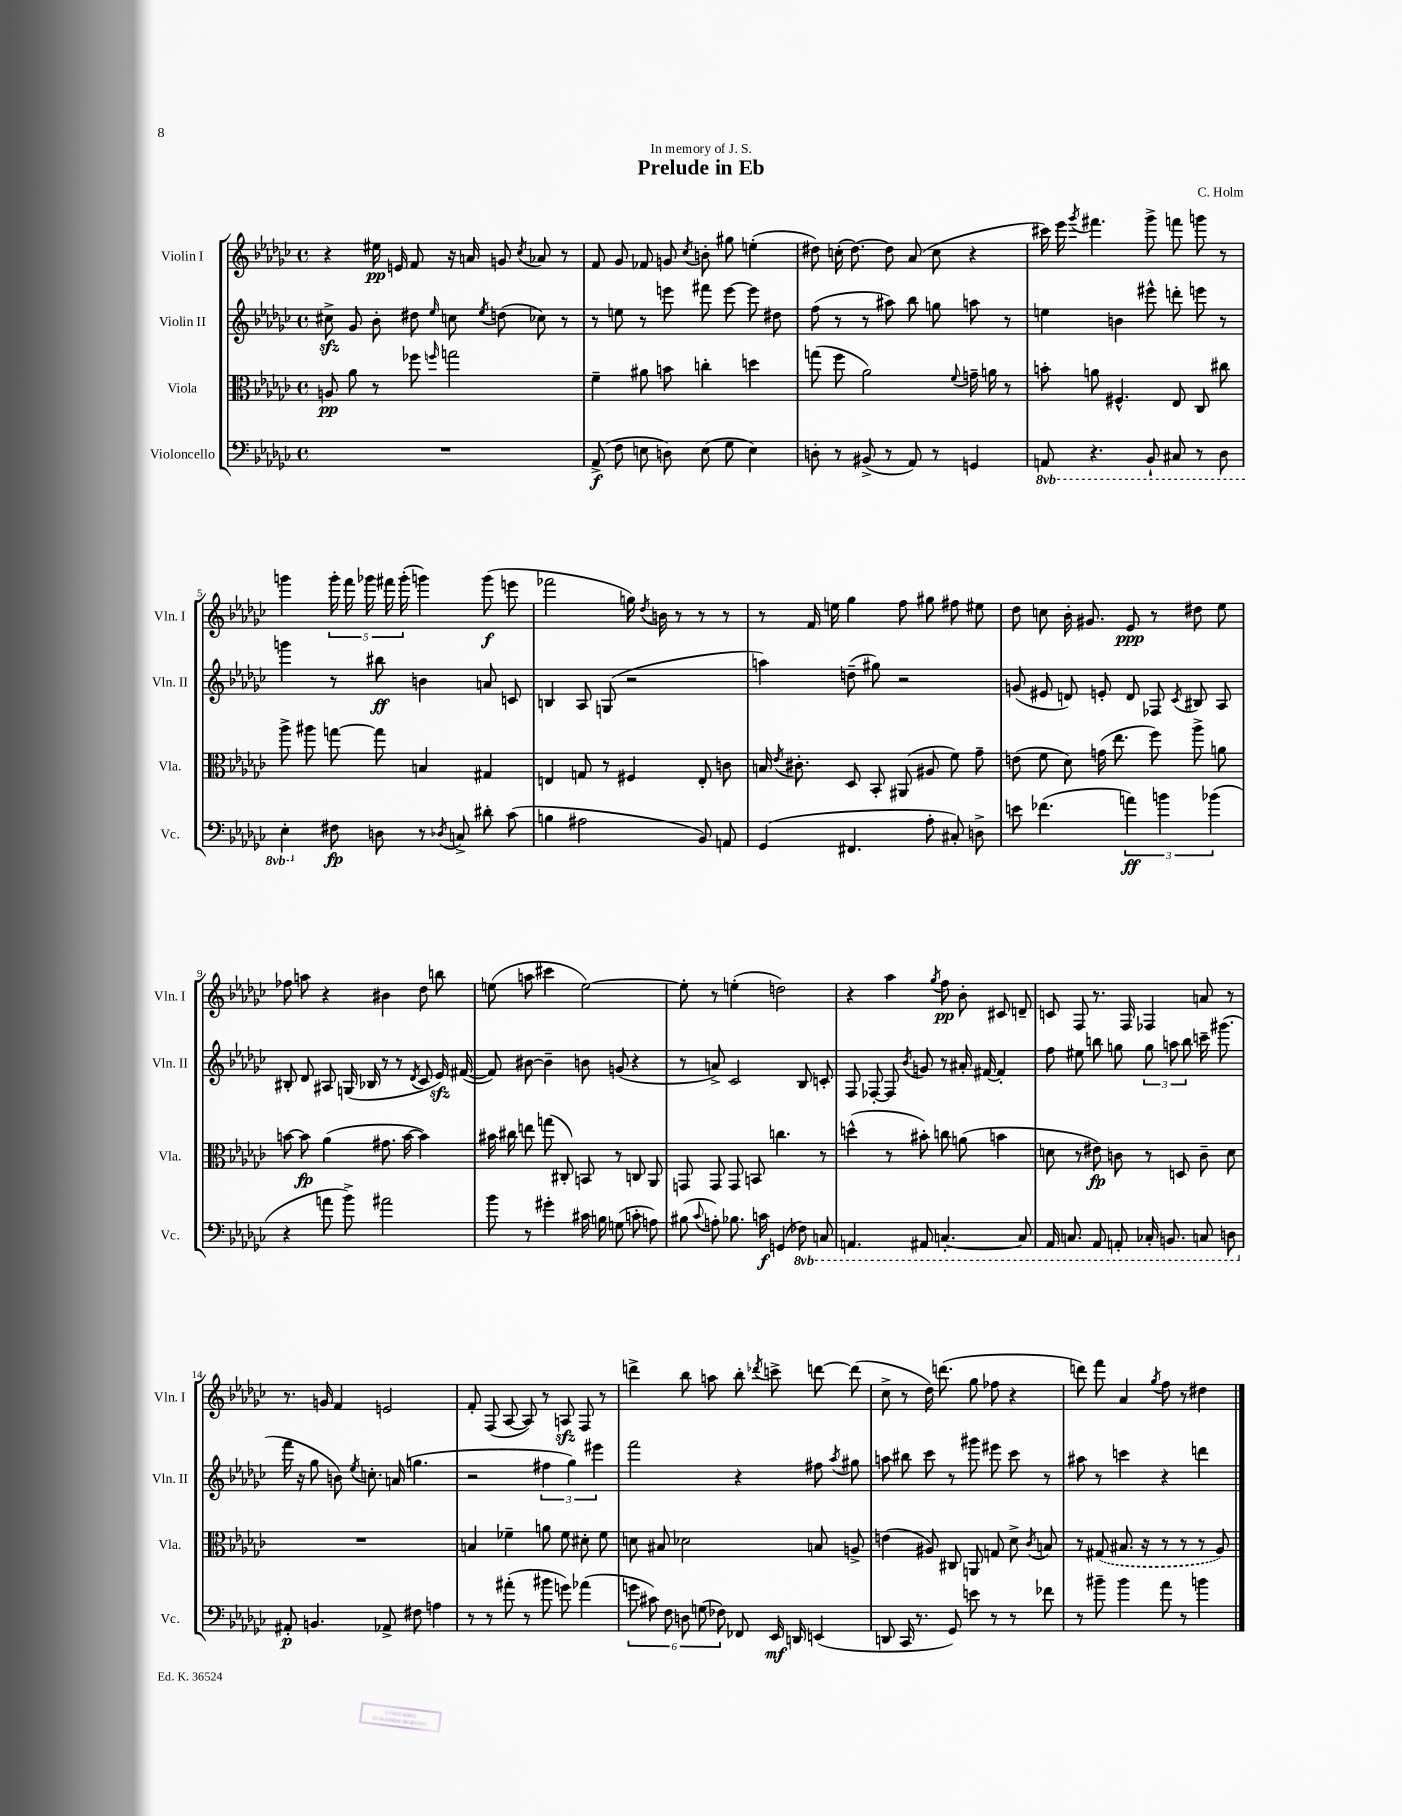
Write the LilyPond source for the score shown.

\header { title = "Prelude in Eb" composer = "C. Holm" dedication = "In memory of J. S." }
<<
\new StaffGroup <<
\new Staff = "s0" \with { instrumentName = "Violin I" shortInstrumentName = "Vln. I" } {
    \clef treble \key ges \major \defaultTimeSignature \time 4/4
    \autoBeamOff r4 eis''16\pp e'16 f'8 r16 a'16 g'8 \acciaccatura { ces''8 } aes'8 r8 |
    f'8 ges'8 fes'8 g'8 \acciaccatura { ces''8 } b'8-. gis''8 e''4-.( |
    dis''8) c''16-.( dis''8.~) dis''8 aes'8( c''8 r4 |
    cis'''16) ees'''16 \acciaccatura { ges'''8 } fis'''4. ges'''8-> f'''8 g'''8 r8 |
    g'''4 \tuplet 5/4 { g'''16-. f'''16 ges'''16 fis'''16 ges'''16-.( } g'''4) g'''8\f( e'''8 |
    fes'''2 g''16) \acciaccatura { des''8 } b'16 r8 r8 r8 |
    r8 f'16 e''16 ges''4 f''8 gis''8 fis''8 eis''8 |
    des''8 c''8 bes'16-. gis'8. ees'8\ppp r8 dis''8 ees''8 |
    fes''8 a''8 r4 bis'4 des''8 b''8 |
    e''8( a''8 cis'''4 e''2~) |
    e''8-. r8 e''4-.( d''2) |
    r4 aes''4 \acciaccatura { ges''8 } f''8\pp bes'8-. cis'8 d'8-- |
    c'8 f8 r8. f16 fes4 a'8 r8 |
    r8. g'16 f'4 e'2 |
    f'8-. f8( aes8~ aes8) r8 a8\sfz f8 r8 |
    d'''4-> bes''8 a''8 bes''8-. \acciaccatura { des'''8 } c'''8-> d'''8~ d'''8( |
    ces''8-> r8 des''16) d'''8.( ges''8 fes''8 r4 |
    d'''8) f'''8 aes'4 \acciaccatura { ges''8 } f''8 r8 dis''4 \bar "|." |
}
\new Staff = "s1" \with { instrumentName = "Violin II" shortInstrumentName = "Vln. II" } {
    \clef treble \key ges \major \defaultTimeSignature \time 4/4
    \autoBeamOff cis''8->\sfz ges'8 bes'8-. dis''8 \grace { ees''16 } c''8 \acciaccatura { ees''8 } d''8( ces''8) r8 |
    r8 e''8 r8 e'''8 fis'''8 e'''8~ e'''8 dis''8 |
    f''8( r8 r8 ais''8) bes''8 g''8 a''8 r8 |
    e''4 b'4 eis'''8-^ d'''8-. e'''8 r8 |
    g'''4 r8 bis''8\ff b'4 a'8 c'8 |
    b4 aes8 g8( r2 |
    a''4) d''8--( gis''8) r2 |
    g'8( eis'8 d'8) e'8-. d'8 fes8 \acciaccatura { ces'8 } bis8 aes8 |
    bis8-. des'8 ais8 g16( bes16 r8 r8 \acciaccatura { des'8 } ces'8 ees'16\sfz) fis'16~( |
    fis'8) bis'8~ bis'4-- b'8 g'8( r4 |
    r8 a'8->) ces'2 bes8 c'8-. |
    f8 fes8~-. fes8 \acciaccatura { bes'8 } g'8 r8 ais'16-. fis'16~ fis'4-. |
    f''8 eis''8 b''8 g''8 \tuplet 3/2 { g''8 a''8 b''8 } c'''16-- gis'''8.( |
    f'''16 r16 ges''8 b'8) \acciaccatura { ees''8 } c''8.-. a'16( g''4. |
    r2 \tuplet 3/2 { fis''4 ges''4) eis'''4 } |
    f'''2 r4 fis''8 \acciaccatura { aes''8 } gis''8 |
    a''8 bis''8 ces'''8 r8 gis'''8 eis'''8 ces'''8 r8 |
    ais''8 r8 c'''4 r4 d'''4 \bar "|." |
}
\new Staff = "s2" \with { instrumentName = "Viola" shortInstrumentName = "Vla." } {
    \clef alto \key ges \major \defaultTimeSignature \time 4/4
    \autoBeamOff a8\pp aes'8 r8 fes''8 \grace { f''16 } g''2 |
    f'4-- ais'8 b'8 c''4-. d''4 |
    g''8( f''8 aes'2) \appoggiatura { f'8 } g'16-- a'16 r8 |
    b'8-. a'8 fis4.-^ ees8 ces8 cis''8 |
    aes''8-> ais''8 g''8~ g''8 b4 gis4 |
    e4 g8 r8 fis4 e8-. c'8 |
    b16 \acciaccatura { ees'8 } cis'8.-. des8 bes,8-. ais,8( ais8 f'8) ges'8-- |
    e'8( f'8 des'8) g'16( ees''8. f''8) aes''8-> a'8 |
    b'8~ b'8\fp aes'4( gis'8. b'16~ b'4) |
    bis'16 cis''16 e''8 g''8( cis8-.) b,8 r8 c8 aes,8 |
    g,8 g,8 g,8 b,8 c''4. r8 |
    d''4-^( r8 bis'8-.) c''8 a'8( b'4 |
    d'8 r8 eis'8\fp) c'8 r8 d8 c'8-- d'8 |
    R1 |
    b4 fes'4-- a'8 fes'8 dis'8-. fes'8 |
    d'8 bis8 des'2 b8 a8-> |
    e'4( ais8) cis8 a,8 g8 des'8-> \acciaccatura { ces'8 } b8 |
    r8 \once \slurDashed gis8( bis8. r16 r8 r8 r8 aes8) \bar "|." |
}
\new Staff = "s3" \with { instrumentName = "Violoncello" shortInstrumentName = "Vc." } {
    \clef bass \key ges \major \defaultTimeSignature \time 4/4 \set Staff.ottavationMarkups = #ottavation-simple-ordinals
    \autoBeamOff R1 |
    aes,8->\f( f8 e8 d8) e8( ges8 e4) |
    d8-. r8 bis,8->( r8 aes,8) r8 g,4 |
    \ottava #-1 a,,8 r4. bes,,8-! cis,8 r8 des,8 |
    ees,4-. \ottava #0 fis8\fp d8 r8 \acciaccatura { des8 } c8-> dis'8-. ces'8( |
    b4 ais2 bes,8) a,8 |
    ges,4( fis,4. aes8-. cis8-.) d8-> |
    e'8 fes'4.( \tuplet 3/2 { a'4\ff) b'4 bes'4( } |
    r4 a'8 bes'8->) ais'2 |
    bes'8 r8 gis'4-. cis'16 b16 g8( c'8-. a8) |
    bis8( \appoggiatura { ces'8 } a8-.) bes8. c'16\f g,4( \ottava #-1 fes,8) c,8 |
    a,,4. ais,,8 c,4.~-. c,8 |
    aes,,16 c,8. aes,,8 a,,8-. ces,16-. b,,8. c,8 d,8 \ottava #0 |
    ais,8-.\p b,4. aes,8-> fis8 a4 |
    r8 r8 ais'8-.( r8 bis'8 g'8) aes'4( |
    \tuplet 6/4 { g'8 cis'8) f8 d8 g8( fes8) } fes,8 ees,16\mf d,16 e,4( |
    d,8 ces,16 r8. ges,8) e'8 r8 r8 fes'8 |
    r8 bis'8-- bis'4 aes'8 r8 b'4 \bar "|." |
}
>>
>>
